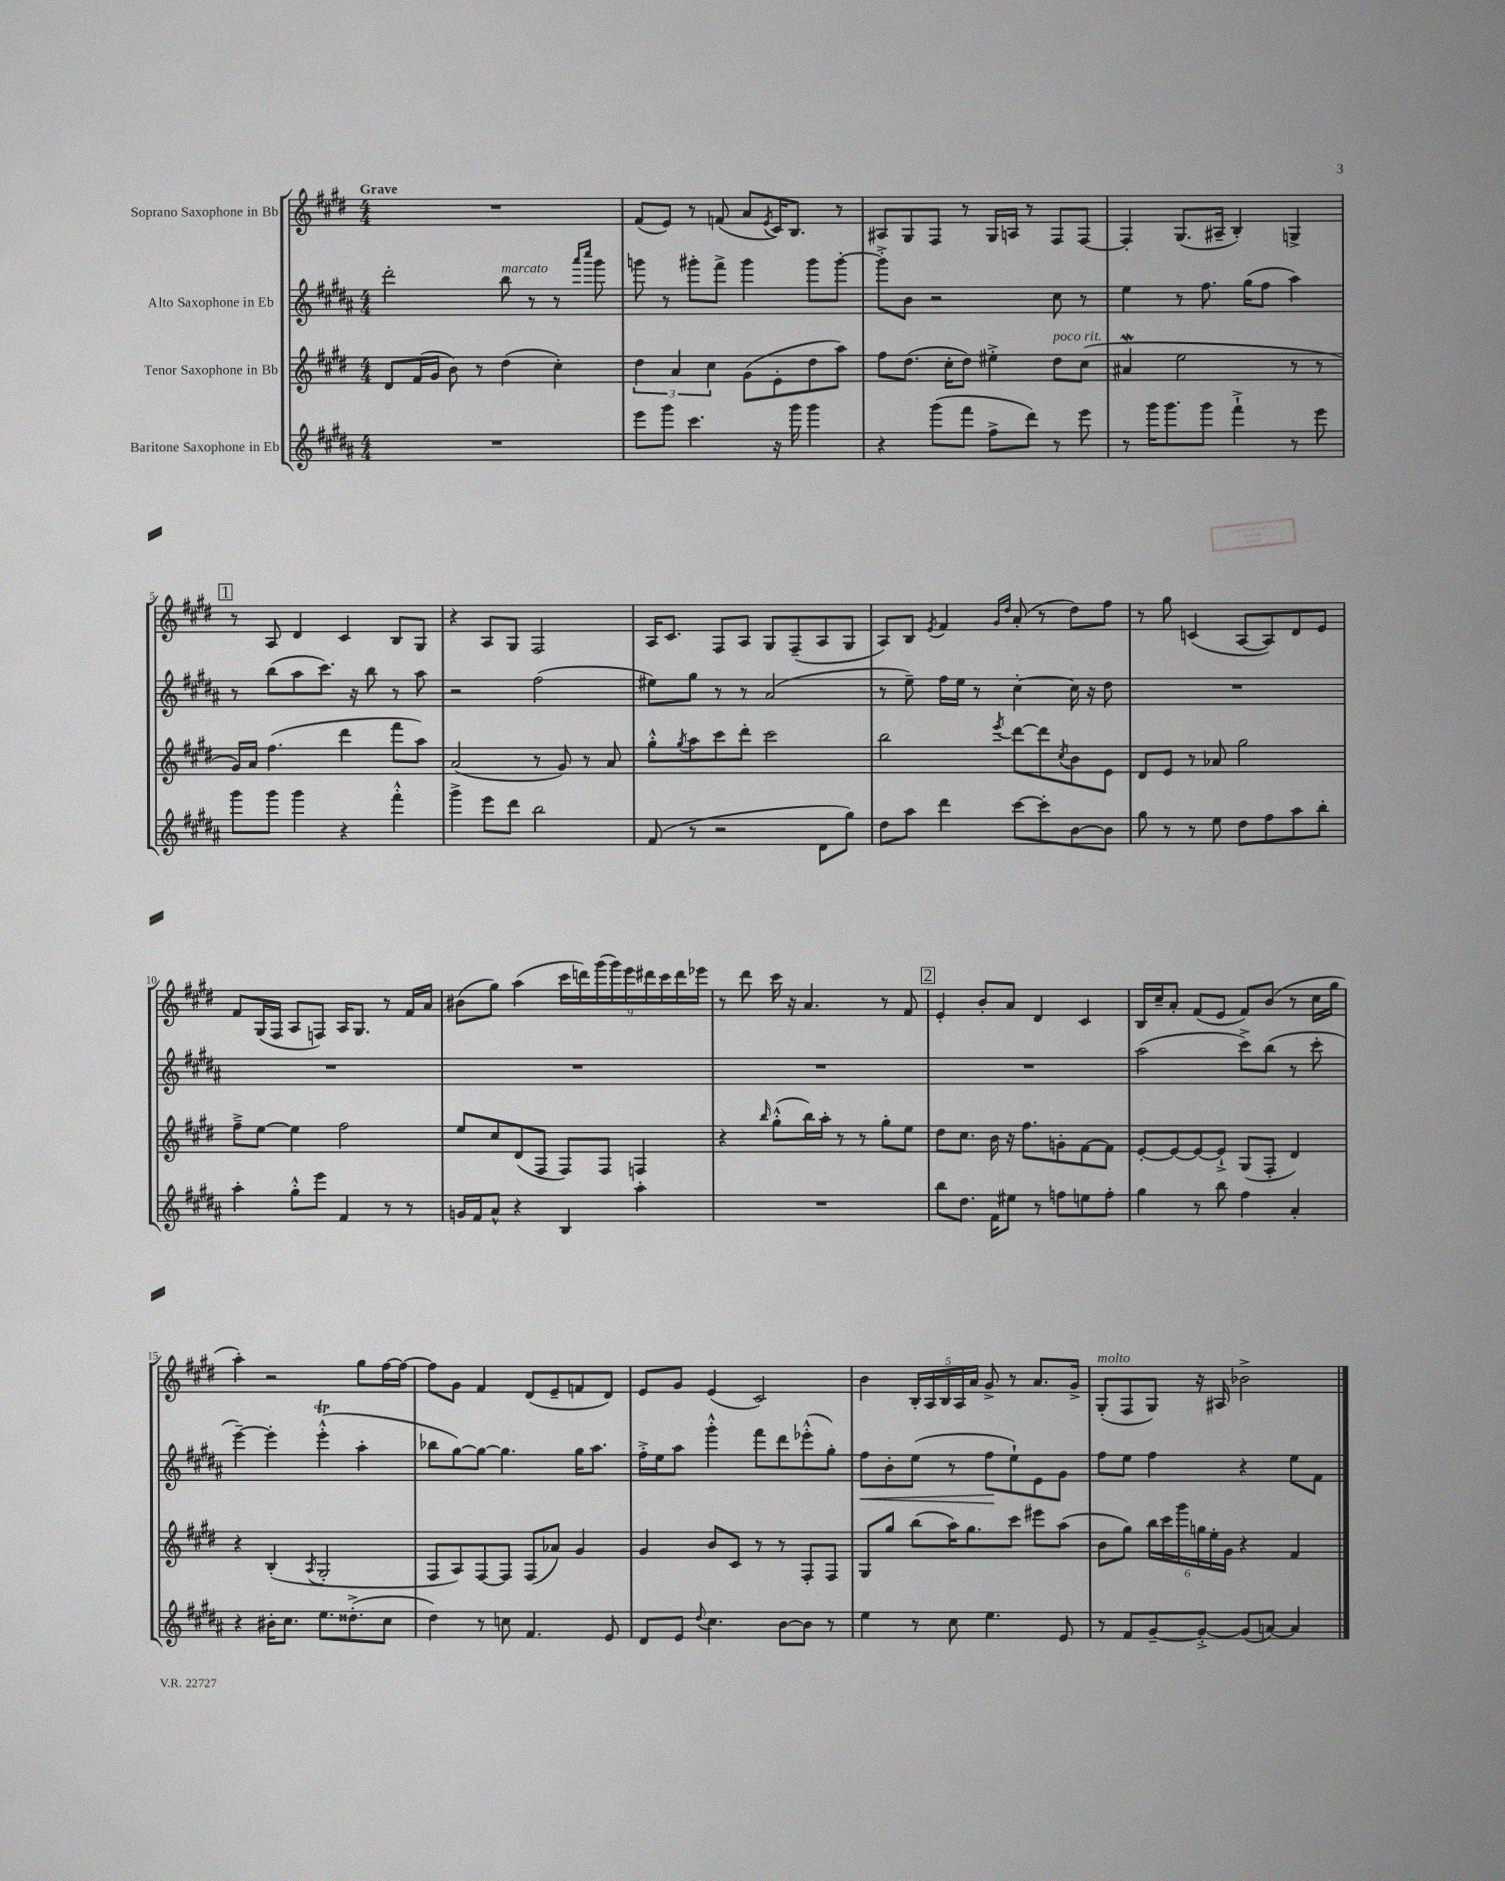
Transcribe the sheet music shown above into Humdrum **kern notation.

**kern	**kern	**kern	**dynam	**kern
*part4	*part3	*part2	*part2	*part1
*staff4	*staff3	*staff2	*staff2	*staff1
*I"Baritone Saxophone in Eb	*I"Tenor Saxophone in Bb	*I"Alto Saxophone in Eb	*	*I"Soprano Saxophone in Bb
*clefG2	*clefG2	*clefG2	*	*clefG2
*k[f#c#g#d#a#]	*k[f#c#g#d#]	*k[f#c#g#d#a#]	*	*k[f#c#g#d#]
*M4/4	*M4/4	*M4/4	*	*M4/4
=1	=1	=1	=1	=1
!	!	!	!	!LO:TX:a:B:t=Grave
1r	8d#/L	2ddd#'\	.	1r
.	(16f#/L	.	.	.
.	16g#/JJ	.	.	.
.	8b\)	.	.	.
.	8r	.	.	.
!	!	!LO:TX:a:i:t=marcato	!	!
.	(4dd#\	8bb\	.	.
.	.	8r	.	.
.	4cc#'\)	8r	.	.
.	.	16qqaaa#/LL	.	.
.	.	16qqcccc#/JJ	.	.
.	.	8ggg#\	.	.
=2	=2	=2	=2	=2
8eee\L	6dd#\	8gggn\	.	(8f#/L
8ggg#\J	.	8r	.	8e/J)
.	6a/	.	.	.
4.ccc#\	.	8ggg#X'\L	.	8r
.	6cc#\	.	.	.
.	.	8fff#^\J	.	(8fn/
.	(8g#\L	4ggg#\	.	8a/L
.	.	.	.	8qe/
16r	8e'\	.	.	16c#/K)
16ggg#\	.	.	.	8.B/J
4ggg#\	8dd#\	8ggg#\L	.	.
.	8aa\J)	[8ggg#'\J	.	8r
=3	=3	=3	=3	=3
4r	8ff#\L	8ggg#'^\L]	.	8A#X/L
.	(8.dd#\J	8b\J	.	8G#/
(8ggg#\L	.	2r	.	8F#/J
.	16cc#'\KL	.	.	.
8fff#\J	8dd#\J)	.	.	8r
8ff#^\L	4ee#X'^\	.	.	16G#/LL
.	.	.	.	16An/JJ
8ddd#\J)	.	.	.	8r
!	!LO:TX:a:i:t=poco rit.	!	!	!
8r	8dd#\L	8cc#\	.	8F#/L
8eee\	(8cc#\J	8r	.	[8F#/J
=4	=4	=4	=4	=4
8r	4a#XW/	4ee\	.	4F#'/]
16ggg#\KL	.	.	.	.
8.ggg#\	.	.	.	.
.	2ee\	8r	.	(8.G#/L
8ggg#\J	.	8.ff#\	.	.
.	.	.	.	16A#X~/Jk
4fff#`^\	.	.	.	4B'/)
.	.	(16gg#\KL	.	.
.	.	8ff#\J	.	.
8r	8r	4aa#\)	.	4Gn^/
8eee\	8r	.	.	.
!!LO:LB:g=z
!!LO:REH:place=s1:t=1
=5	=5	=5	=5	=5
8ggg#\L	16g#/LL)	8r	.	8r
.	16a/JJ	.	.	.
8ggg#\J	(4.ff#\	(8bb\L	.	8A/
4ggg#\	.	8aa#\	.	4d#/
.	.	8.ccc#\J)	.	.
4r	4ddd#\	.	.	4c#/
.	.	16r	.	.
.	.	8bb\	.	.
4fff#'^^\	8fff#\L	8r	.	8B/L
.	8aa\J)	8aa#\	.	8G#/J
=6	=6	=6	=6	=6
4ggg#^\	(2a/	2r	.	4r
8eee\L	.	.	.	8A/L
8ddd#\J	.	.	.	8G#/J
2bb\	8r	(2ff#\	.	2F#/
.	8g#/)	.	.	.
.	8r	.	.	.
.	8a/	.	.	.
=7	=7	=7	=7	=7
(8f#/	8gg#'^^\L	8ee#X\L)	.	16A/KL
.	.	.	.	8.c#/J
.	8qgg#/	.	.	.
8r	8aa\	8gg#\J	.	.
2r	8ccc#\	8r	.	8F#/L
.	8ddd#'\J	8r	.	8A/J
.	2ccc#\	(2a#/	.	8G#/L
.	.	.	.	(8F#~/
8d#\L	.	.	.	8A/
8gg#\J)	.	.	.	8G#/J
=8	=8	=8	=8	=8
8dd#\L	2bb\	8r	.	8A/L)
8aa#\J	.	8ee~\)	.	8B/J
.	.	.	.	8qe/
4ddd#\	.	16ff#\LL	.	4f#/
.	.	16ee\JJ	.	.
.	.	8r	.	.
.	.	.	.	16qqg#/LL
.	8qeee/	.	.	16qqdd#/JJ
[8ccc#\L	[8ddd#\L	[4cc#'\	.	(8a'/
8ccc#'\]	8ddd#\]	.	.	8r
.	8qcc#/	.	.	.
[8b\	8b\	16cc#\]	.	8dd#\L)
.	.	16r	.	.
8b\J]	8e\J	8dd#\	.	8ff#\J
=9	=9	=9	=9	=9
8gg#\	8d#/L	1r	.	8r
8r	8e/J	.	.	8gg#\
8r	8r	.	.	(4cn/
8ee\	8a-X/	.	.	.
8dd#\L	2gg#\	.	.	[8A/L
8ff#\	.	.	.	8A/])
8aa#\	.	.	.	8d#/
8bb'\J	.	.	.	8e/J
!!LO:LB:g=z
=10	=10	=10	=10	=10
4aa#'\	8ff#~^\L	1r	.	8f#/L
.	[8ee\J	.	.	(16G#/L
.	.	.	.	16F#/JJ
8gg#'^^\L	4ee\]	.	.	8A/L
8eee\J	.	.	.	8Fn/J)
4f#/	2ff#\	.	.	16A/KL
.	.	.	.	8.G#/J
8r	.	.	.	8r
8r	.	.	.	16f#/LL
.	.	.	.	16a/JJ
=11	=11	=11	=11	=11
16gn/LL	8ee/L	1r	.	(8b#X\L
16f#/J	.	.	.	.
8a#^^/J	8cc#/	.	.	8gg#\J)
4r	(8d#/	.	.	(4aa\
.	8F#/J	.	.	.
4B/	8F#/L)	.	.	18ccc#\LL
.	.	.	.	18dddn\)
.	.	.	.	(18ggg#\
.	8F#/J	.	.	.
.	.	.	.	18ggg#\)
.	.	.	.	18eee\
4aa#'\	4Fn/	.	.	.
.	.	.	.	18ddd#X\
.	.	.	.	18ccc#\
.	.	.	.	18ddd#\
.	.	.	.	18eee-X\JJ
=12	=12	=12	=12	=12
1r	4r	1r	.	8r
.	.	.	.	8ddd#\
.	16qqbb/	.	.	.
.	(8gg#'^^\L	.	.	16ccc#\
.	.	.	.	16r
.	16bb\L)	.	.	4.a/
.	16aa'\JJ	.	.	.
.	8r	.	.	.
.	8r	.	.	.
.	8gg#'\L	.	.	8r
.	8ee\J	.	.	8f#/
!!LO:REH:place=s1:t=2
=13	=13	=13	=13	=13
8bb\L	8dd#\L	1r	.	4e'/
8.dd#\J	8.cc#\J	.	.	.
.	.	.	.	8b'/L
16f#\KL	16b\	.	.	.
8ee#X\J	16r	.	.	8a/J
.	8.ff#\L	.	.	.
8r	.	.	.	4d#/
8ffn\L	8gn'\	.	.	.
8een\	[8f#\	.	.	4c#/
8ff'\J	8f#\J]	.	.	.
=14	=14	=14	=14	=14
4gg#\	[8e'/L	(2aa#\	.	16B/LL
.	.	.	.	16cc#~/J
.	8e/_	.	.	8a'/J
8r	8e/_	.	.	(8f#/L
8bb\	8e`^/J]	.	.	8e/J
4ff#\	(8G#/L	8ccc#^\L)	.	8f#/L)
.	8F#'/J	(8bb\J	.	(8b/J
4a#'/	4d#/)	8r	.	8r
.	.	8ccc#'\	.	16cc#\LL
.	.	.	.	16gg#\JJ
!!LO:LB:g=z
=15	=15	=15	=15	=15
4r	4r	[4eee~\)	.	4aa'\)
16b#X'\KL	(4B'/	4eee'\]	.	2r
8.cc#\J	.	.	.	.
.	8qA/	.	.	.
8.ee\L	2G#'/	(4eeeT'^^\	.	.
(8.dd##X'^\	.	.	.	.
.	.	4aa#'\	.	8gg#\L
8cc#\J	.	.	.	[16ff#\L
.	.	.	.	16ff#\JJ_
=16	=16	=16	=16	=16
4dd#\)	8F#/L	8bb-X\L	.	8ff#\L]
.	8A/)	[8gg#\)	.	8g#\J
8r	[8F#/	8gg#\J_	.	4f#/
8ccn\	8F#/J]	4.gg#\]	.	.
4.f#/	(8F#/L	.	.	(8d#/L
.	8a-X/J)	.	.	8e~/
.	4g#/	16gg#\KL	.	8fn/
.	.	8.aa#\J	.	.
8e/	.	.	.	8d#/J)
=17	=17	=17	=17	=17
8d#/L	4g#/	16ff#'^\LL	.	8e/L
.	.	16ee\J	.	.
8e/J	.	8aa#\J	.	8g#/J
8qqdd#/	.	.	.	.
4.cc#\	8b/L	4ggg#'^^\	.	(4e/
.	8c#/J	.	.	.
.	8r	8fff#\L	.	2c#/)
[8b\L	8r	8ddd#\	.	.
8b\J]	8F#'/L	(8eee-X'^^\	.	.
8r	8F#/J	8gg#'\J)	.	.
=18	=18	=18	=18	=18
!	!	!	!LO:HP:b	!
4ee\	8G#/L	8ff#\L	<	4b\
.	8gg#/J	8b'\	.	.
8r	(8bb\L	(8ee\J	.	20B'/LL
.	.	.	.	20A/
.	.	.	.	20B/
8cc#\	16aa\K)	8r	.	.
.	.	.	.	20A/
.	8.gg#\	.	.	.
.	.	.	.	20a/JJ
4.ee\	.	8ff#\L	.	8g#^/
.	8ccc#\J	8ee`\)	[	8r
.	8eee#X\L	8e\	.	8.a/L
8e/	(8aa\J	8g#\J	.	.
.	.	.	.	16g#^/Jk
=19	=19	=19	=19	=19
!	!	!	!	!LO:TX:a:i:t=molto
8r	8b\L	8ff#\L	.	(8G#'/L
8f#/L	8gg#\J)	8ee\J	.	8F#/
[8g#~/	24bb\LL	4ff#\	.	8G#/J)
.	24ccc#\	.	.	.
.	24ggg#\	.	.	.
8g#'^/J_	24ggn\	.	.	16r
.	24ee'\	.	.	.
.	.	.	.	16A#X/
.	24g#\JJ	.	.	.
(8g#/L]	4r	4r	.	2b-X^\
[8an/J)	.	.	.	.
4a/]	4f#/	8ee\L	.	.
.	.	8f#\J	.	.
==	==	==	==	==
*-	*-	*-	*-	*-
